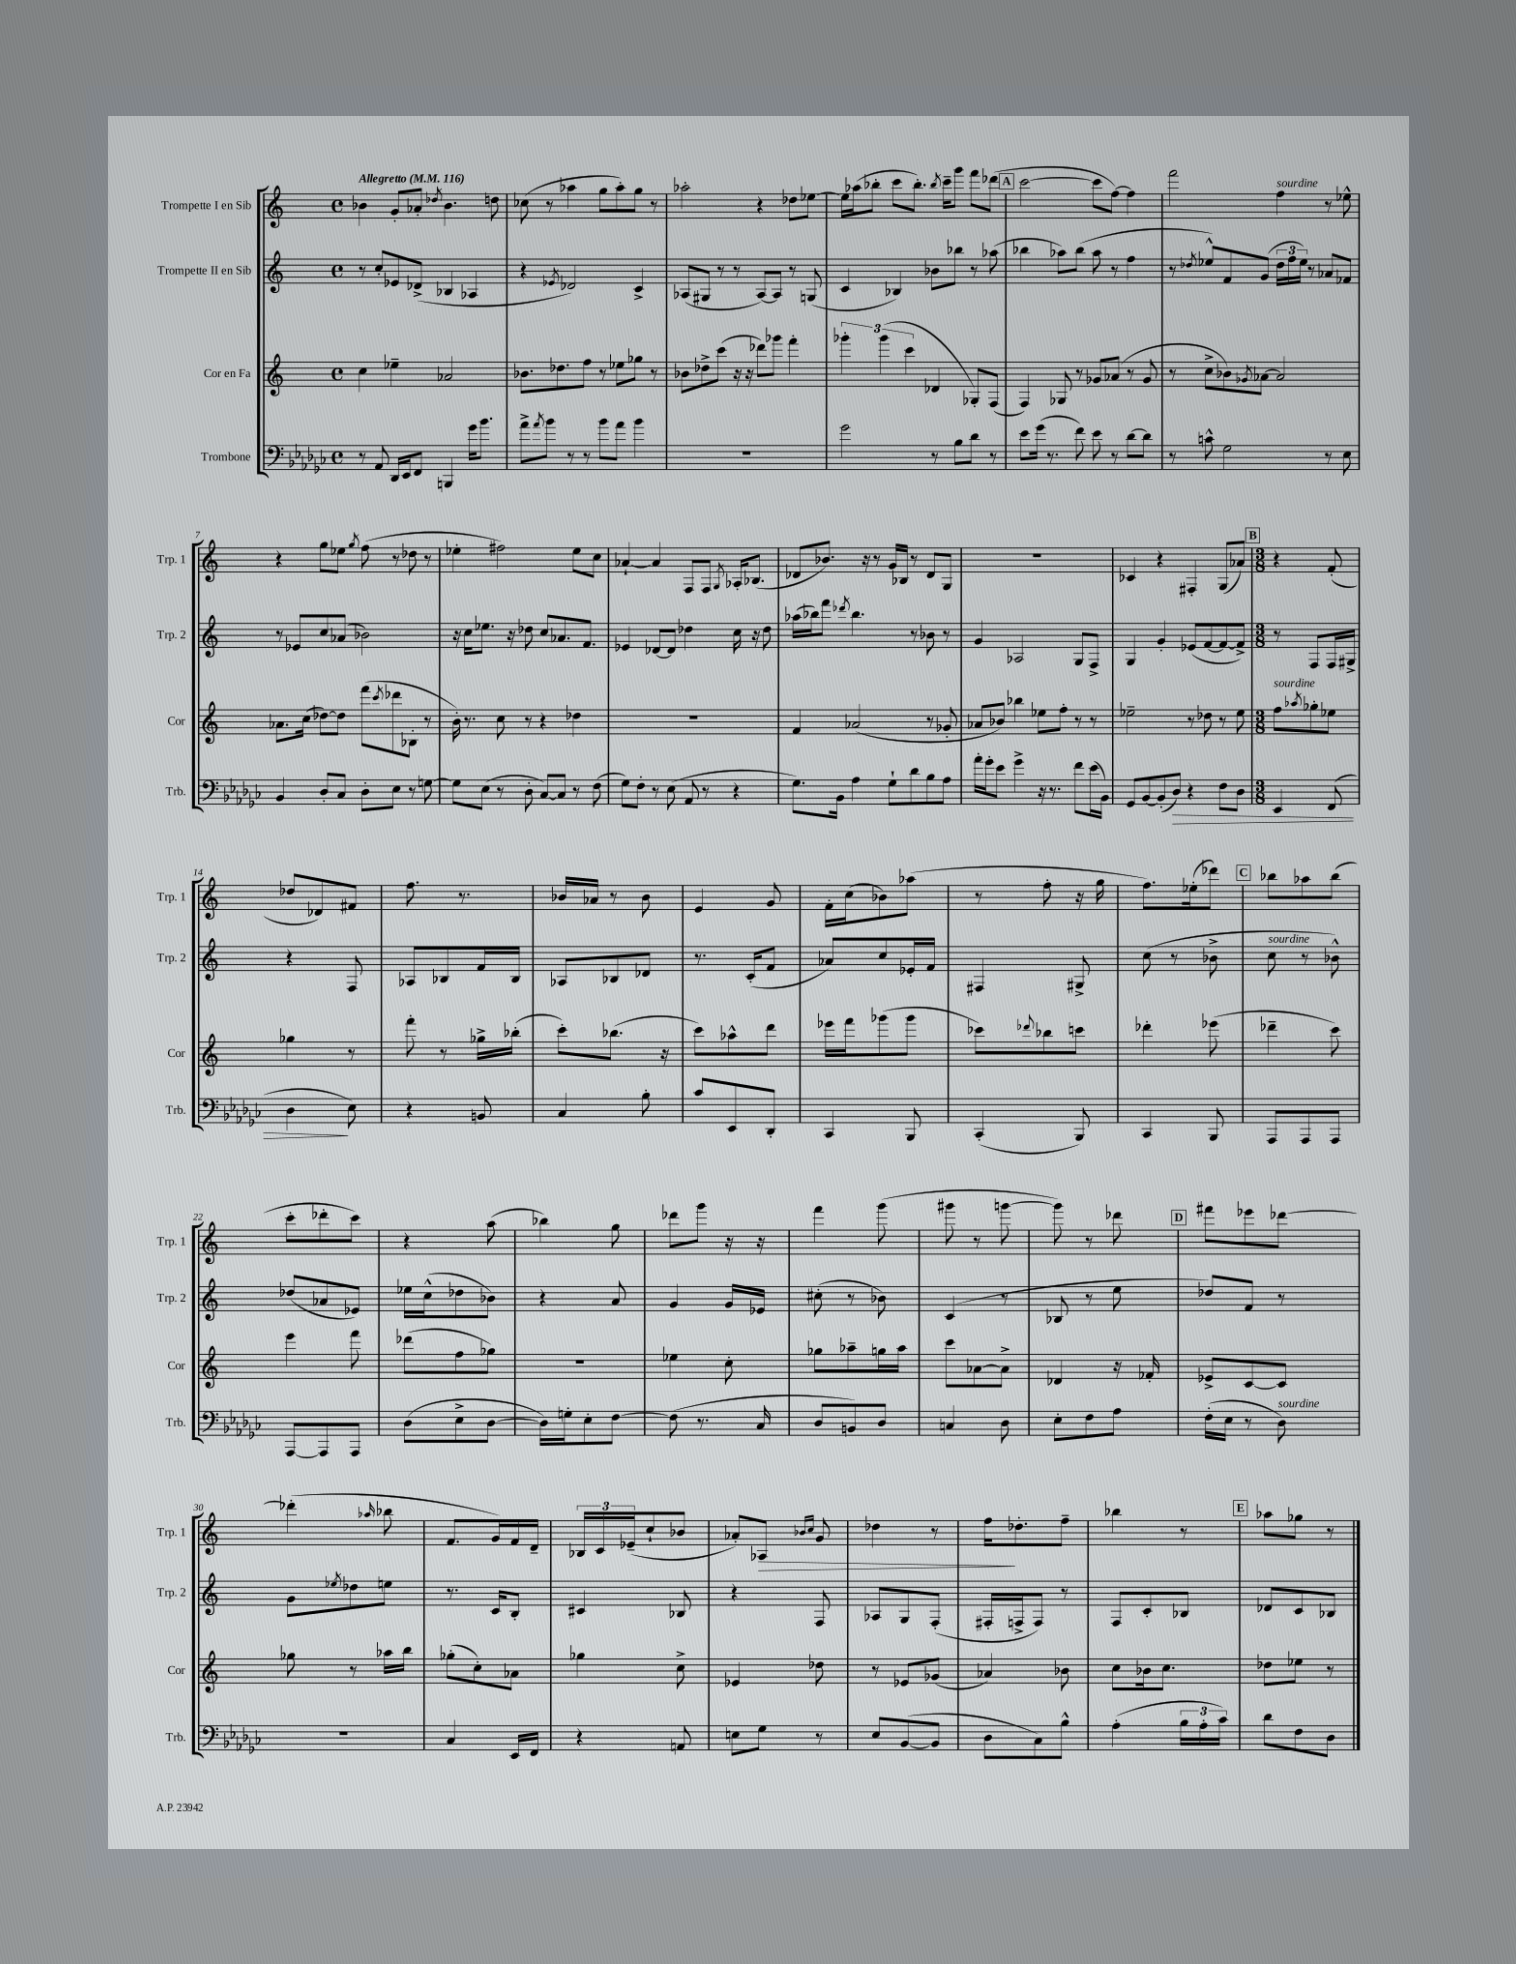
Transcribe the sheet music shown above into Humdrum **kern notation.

**kern	**kern	**kern	**kern
*staff4	*staff3	*staff2	*staff1
*clefF4	*clefG2	*clefG2	*clefG2
*k[b-e-a-d-g-c-]	*k[]	*k[]	*k[]
*M4/4	*M4/4	*M4/4	*M4/4
*met(c)	*met(c)	*met(c)	*met(c)
*MM116	*MM116	*MM116	*MM116
8r	4cc	8r	4b-
8AA-	.	8cc'	.
16DD-	4ee-~	8e-	8g'
16EE-	.	.	.
8FF	.	(8d-^	8a-'
.	.	.	8qdd-
4BBB	2a-	4B-	4.b-
16g-	.	4A-	.
8.b-	.	.	.
.	.	.	8dd
=	=	=	=
8a-^	8.b-	4r	(8cc-
8qa-	.	.	.
8b-	.	.	8r
.	8.dd-	.	.
.	.	8qe-	.
8r	.	2d-)	4aa-
8r	8ff	.	.
8b-	8r	.	8gg
8a-	8ee-	.	8aa-')
4b-	8gg-	4c^	8gg
.	8r	.	8r
=	=	=	=
1r	8b-	(8A-	2aa-'
.	8dd-^	8G#	.
.	(8ccc	8r	.
.	16r	8r	.
.	16r	.	.
.	8ddd-)	[8A-)	4r
.	8ggg-	8A-]	.
.	4fff'	8r	8dd-
.	.	(8G	[8ee-
=	=	=	=
2g-	6ggg-'	4c	16ee-]
.	.	.	(16aa-
.	.	.	8bb-'
.	(6ggg-	.	.
.	.	4B-)	8ccc
.	6ccc	.	.
.	.	.	8.bb-')
8r	4d-	8b-	.
.	.	.	8qbb-
.	.	.	16ccc~
8B-	.	8bb-	8ggg
8d-	8G-')	8r	8fff
8r	(8F	(8aa-	(8ddd-
=	=	=	=
8e-	4F)	4bb-	[2ccc
(16g-	.	.	.
8.r	.	.	.
.	8G-	8aa-)	.
8f)	8r	(8bb-	.
8e-	8g-	8aa-	8ccc]
8r	(8a-	8r	[8ff)
[8d-	8r	4ff	4ff]
8d-]	8g-	.	.
=	=	=	=
8r	8r	8r	2fff
.	.	8qdd-	.
8c^^	8cc^	8ee-^^)	.
2G-	8b-)	8f	.
.	8qg-	.	.
.	[8a-	(8g	.
.	2a-]	24dd-	4ff
.	.	24ff	.
.	.	24ee-)	.
.	.	8r	.
8r	.	8a-	8r
8E-	.	8f-	8ee-^^
=	=	=	=
4BB-	8.a-	8r	4r
.	.	8e-	.
.	(16cc	.	.
8D-'	[8dd-)	8cc	8gg
8C-	8dd-]	(8a-	8ee-
.	.	.	8qgg
8D-'	(8fff	2b-)	(8ff
.	8qccc	.	.
8E-	8ddd-	.	8r
8r	8B-'	.	8dd-
[8G	8r	.	8r
=	=	=	=
8G]	16b')	16r	4ee-'
.	8.r	16cc	.
(8E-	.	8.ee-	.
8r	8cc	.	2ff#)
.	.	16r	.
8D-'	8r	8dd-	.
[8C-)	4r	8cc	.
8C-]	.	8.a-	.
8r	4dd-	.	8ee-
.	.	8.f	.
(8F	.	.	8cc
=	=	=	=
8G-)	1r	4e-	[4a-`
8F'	.	.	.
8r	.	[8d-	4a-]
(8E-	.	8d-]	.
8AA-	.	4dd-	8F
8r	.	.	8F
.	.	.	8qG
4r	.	16cc	16A-'
.	.	16r	(8.B-
.	.	8dd-	.
=	=	=	=
8.G-)	4f	(16aa-	8d-
.	.	16bb-)	.
.	.	8fff	8.b-)
16BB-	.	.	.
.	.	8qddd-	.
4A-	(2a-	4.bb-	.
.	.	.	16r
.	.	.	8r
8G-`	.	.	16g
.	.	.	16B-
8d-	.	8r	8r
8B-	8r	8b-	8d-
8A-	8g-'	8r	8G
=	=	=	=
16a-'	8a-	4g	1r
16g-'	.	.	.
8e-	8b-)	.	.
4g-^	4bb-	2A-	.
16r	8ee-	.	.
8.r	.	.	.
.	8ff'	.	.
8f	8r	8G	.
(16e-	8r	8F^	.
16BB-)	.	.	.
=	=	=	=
8GG-	2ee-~	4G	4c-
[8BB-	.	.	.
(8BB-']	.	4g'	4r
8D-)	.	.	.
4r	8r	(8e-	4F#'
.	8dd-	[8f	.
8F	8r	8f_	(8G
8D-	8ee-	8f^])	8a-)
=	=	=	=
*M3/8	*M3/8	*M3/8	*M3/8
4EE-	8ff	8r	4r
.	8qaa-	.	.
.	8gg-'	8F	.
(8FF	8ee-	16F	(8f'
.	.	16G#^	.
=	=	=	=
4D-	4gg-	4r	8dd-
.	.	.	8d-)
8E-)	8r	8F	8f#
=	=	=	=
4r	8fff'	8A-	8.ff
.	8r	8B-	.
.	.	.	8.r
8BB	16gg-^	16f	.
.	(16bb-'	16B-	.
=	=	=	=
4C-	8ccc')	8A-	16b-
.	.	.	16a-
.	(8.bb-	8B-	8r
8B-'	.	8d-	8b-
.	16r	.	.
=	=	=	=
8c-	8ccc)	8.r	4e
8EE-	8aa-^^	.	.
.	.	(16c'	.
8DD-'	8ddd	8f	8g
=	=	=	=
4CC-	16eee-	8a-)	16f'
.	16fff	.	(16cc
.	(8ggg-	8cc	8b-)
8BBB-	8ggg-	16e-'	(8aa-
.	.	16f	.
=	=	=	=
(4CC-'	8ccc-)	4F#	8r
.	8qqddd-	.	.
.	8bb-	.	8ff'
8BBB-)	8ccc	8G#^	16r
.	.	.	16gg
=	=	=	=
4CC-	4ddd-'	(8cc	8.ff)
.	.	8r	.
.	.	.	(16ee-'
8BBB-	(8eee-	8b-^	8ddd-)
=	=	=	=
8AAA-	4ddd-~	8cc	8bb-
8AAA-	.	8r	8aa-
8AAA-	8ccc)	8b-^^)	(8bb-
=	=	=	=
[8AAA-	4eee	(8dd-	8ccc'
8AAA-]	.	8a-	8ddd-'
8AAA-	8fff	8e-)	8ccc)
=	=	=	=
(8D-	(8ddd-	16ee-	4r
.	.	(16cc^^	.
8E-^	8ff	8dd-	.
[8D-	8gg-)	8b-)	(8aa
=	=	=	=
16D-])	4.r	4r	4bb-)
16G'	.	.	.
8E-'	.	.	.
[8F	.	8a	8gg
=	=	=	=
(8F]	4ee-	4g	8ddd-
8.r	.	.	8ggg
.	8cc'	16g	16r
16C-	.	16e-	16r
=	=	=	=
8D-	8gg-	(8cc#'	4fff
8BB)	8aa-~	8r	.
8D-	16gg	8b-)	(8ggg
.	16aa-	.	.
=	=	=	=
4C	8ccc	(4c	8ggg#
.	[8a-	.	8r
8D-	8a-^]	8r	[8ggg
=	=	=	=
8E-'	4d-	8B-	8ggg])
8F	.	8r	8r
8A-	16r	8ee	8ddd-
.	16f-'	.	.
=	=	=	=
(16F'	8e-^	8dd-)	8fff#
16E-	.	.	.
8r	[8c	8f	8eee-
8D-)	8c]	8r	[8ddd-
=	=	=	=
4.r	8gg-	8g	(4ddd-']
.	.	8qee-	.
.	8r	8dd-	.
.	.	.	16qqaa-
.	16aa-	8ee	8bb-
.	16bb	.	.
=	=	=	=
4C-	(8gg-'	8.r	8.f
.	8cc')	.	.
.	.	16c	16g)
16EE-	8a-	8B'	16f
16FF	.	.	16d~
=	=	=	=
4r	4gg-	4c#	24B-
.	.	.	24c
.	.	.	(24e-~
.	.	.	8cc`
8AA	8cc^	8B-	8b-
=	=	=	=
8E	4e-	4r	8a-')
8G-	.	.	8A-
.	.	.	16qqb-
.	.	.	16qqcc
8r	8dd-	8F	8g
=	=	=	=
8E-	8r	8A-	4dd-
([8BB-	8e-	8G	.
8BB-]	(8g-	(8F'	8r
=	=	=	=
8D-	4a-)	16F#'	16ff
.	.	16F^	8.dd-'
8C-)	.	8F)	.
8B-^^	8b-	8r	8ff~
=	=	=	=
(4A-'	8cc	8F	4bb-
.	16b-	8c'	.
.	8.cc	.	.
24B-	.	8B-	8r
24A-'	.	.	.
24c-)	.	.	.
=	=	=	=
8d-	8dd-	8d-	8aa-
8F	8ee-	8c	8gg-
8D-	8r	8B-	8r
==	==	==	==
*-	*-	*-	*-
